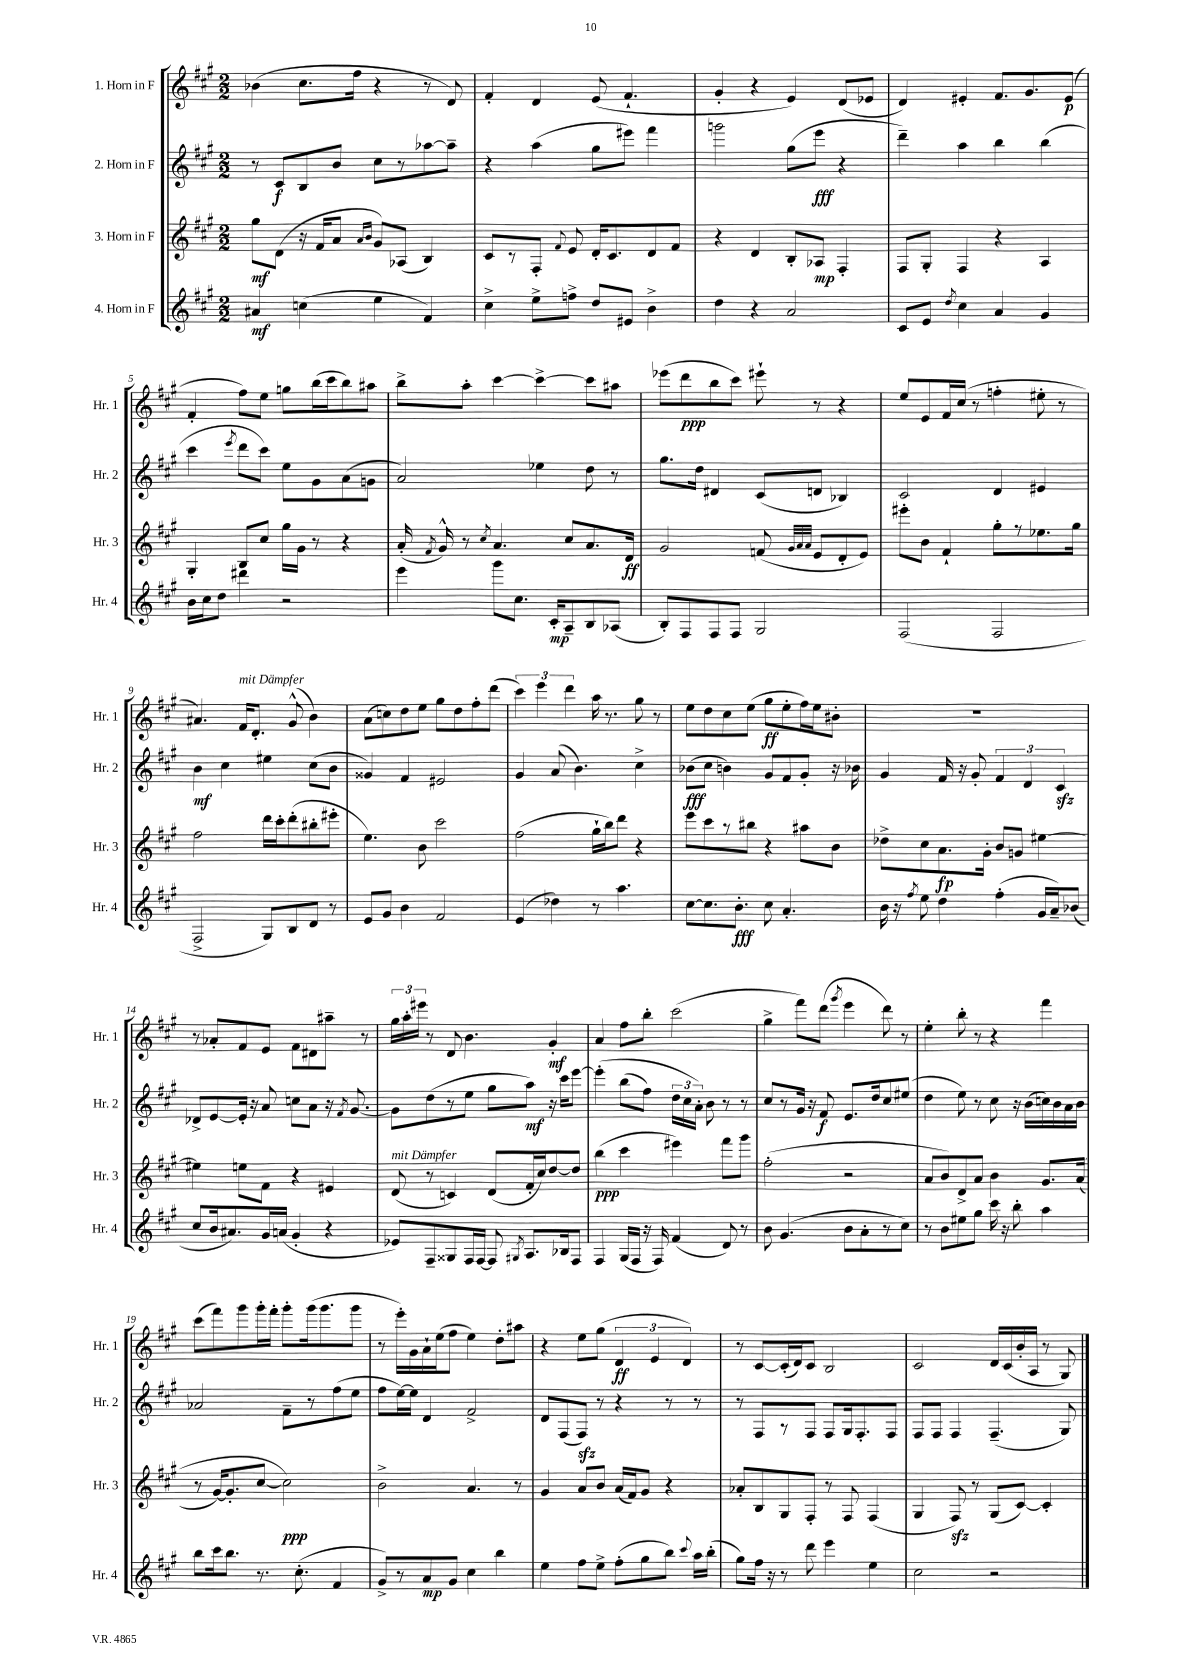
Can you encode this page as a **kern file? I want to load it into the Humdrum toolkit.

**kern	**kern	**kern	**kern
*staff4	*staff3	*staff2	*staff1
*clefG2	*clefG2	*clefG2	*clefG2
*k[f#c#g#]	*k[f#c#g#]	*k[f#c#g#]	*k[f#c#g#]
*M2/2	*M2/2	*M2/2	*M2/2
4a#/	8gg#\L	8r	(4b-\
.	(8d\J	8c#/L	.
(4cc\	16r	8B/	8.cc#\L
.	16f#/LK	.	.
.	8a/J	8b/J	.
.	.	.	16ff#\Jk
.	16qqa/LL	.	.
.	16qqb/JJ	.	.
4ee\	8g#/L)	8cc#\L	4r
.	(8A-/J	8r	.
4f#/)	4B/)	[8aa-\	8r
.	.	8aa-~\]J	8d/)
=	=	=	=
4cc#^\	8c#/L	4r	4f#'/
.	8r	.	.
8ee^\L	8F#'/J	(4aa\	4d/
.	8qqf#/	.	.
8ff^\J	8e/	.	.
8dd/L	16d'/LK	8gg#\L	(8e/
.	8.c#/	.	.
8e#/J	.	8eee#\J)	4.f#`/
4b^\	8d/	4fff#\	.
.	8f#/J	.	.
=	=	=	=
4dd\	4r	2ggg\	4g#'/
4r	4d/	.	4r
2a/	8B'/L	(8gg#\L	4e/)
.	8A-/J	8eee\J	.
.	4F#'/	4r	(8d/L
.	.	.	8e-/J
=	=	=	=
8c#/L	8F#/L	4ddd~\)	4d/)
8e/J	8G#'/J	.	.
8qdd/	.	.	.
4cc#\	4F#/	4aa\	4e#'/
4a/	4r	4bb\	8.f#/L
.	.	.	8.g#/
4g#/	4A/	(4bb\	.
.	.	.	(8e#/J
=	=	=	=
16b\LL	4G#'/	4ccc#\	4f#'/
16cc#\J	.	.	.
8dd\J	.	.	.
.	.	8qeee/	.
4ddd#\	8B/L	8ddd\L	8ff#\L)
.	8cc#/J	8ccc#\J)	8ee\J
2r	16gg#\LL	8ee\L	8gg\L
.	16g#\JJ	.	.
.	8r	8g#\	(16bb\L
.	.	.	16ccc#\J
.	4r	(8a\	8bb\)
.	.	8g\J	8aa#\J
=	=	=	=
4eee\	(16a'/	2a/)	8bb^\L
.	8qf#/	.	.
.	16g#^^/)	.	.
.	8r	.	8aa'\J
.	8qcc#/	.	.
8ggg#\L	4.a/	.	[4ccc#\
8.cc#\J	.	.	.
.	.	4ee-\	4ccc#^\_
16c#'/LK	.	.	.
8A~/	8cc#/L	.	.
8B/	8.a/	8dd\	8ccc#\]L
(8A-/J	.	8r	8aa#\J
.	16d/Jk	.	.
=	=	=	=
8B'/L)	2g#/	8.gg#\L	(8eee-\L
8F#/	.	.	8ddd\
.	.	16dd\Jk	.
8F#/	.	4d#/	8bb\
8F#/J	.	.	8ccc#\J)
2G#/	(8f/	(8c#/L	8eee#`\
.	32qqg#/LLL	.	.
.	32qqa/	.	.
.	32qqa/JJJ	.	.
.	8e/L	8d/J	8r
.	8d'/	4B-/)	4r
.	8e/J)	.	.
=	=	=	=
(2F#/	8eee#'\L	2c#/	8ee/L
.	8b\J	.	8e/
.	4f#`/	.	16f#/L
.	.	.	(16cc#/JJ
.	.	.	8r
2F#/	8gg#'\L	4d/	4ff'\
.	8r	.	.
.	8.ee-\	4e#/	8ee#'\
.	.	.	8r
.	16gg#\Jk	.	.
=	=	=	=
2F#^/	2ff#\	4b\	4.a#/)
.	.	4cc#\	.
.	.	.	16f#/LK
.	.	.	8.d'/J
8G#/L)	16ddd\LL	4ee#\	.
.	16ccc#'\J	.	.
8B/	(8ddd'\	.	(8g#^^/
8d/J	8bb#'\	(8cc#\L	4b\)
8r	8eee#'\J	8b\J	.
=	=	=	=
8e/L	4.ee\)	4g##/)	(8a\L
8g#/J	.	.	8cc\)
4b\	.	4f#/	8dd\
.	8b\	.	8ee\J
2f#/	2ccc#\	2e#/	8gg#\L
.	.	.	8dd\
.	.	.	8ff#'\
.	.	.	(8ddd\J
=	=	=	=
(4e/	(2ff#\	4g#/	6ccc#\)
.	.	.	6eee\
4dd-\)	.	(8a/	.
.	.	.	6ddd\
.	.	4.b\)	.
8r	16gg#`\LL	.	16aa\
.	16bb\J)	.	8.r
4.aa\	8ddd\J	.	.
.	4r	4cc#^\	8gg#\
.	.	.	8r
=	=	=	=
[8cc#\L	8eee\L	(8b-\L	8ee\L
8.cc#\]	8ccc#\	8cc#\J	8dd\
.	8r	4b\)	8cc#\
8.b'\J	.	.	.
.	8bb#\J	.	(8ee\J
8cc#\	4r	8g#/L	8gg#\L
4.a'/	.	8f#/	8ee'\
.	8aa#\L	8g#'/J	16ff#\L)
.	.	.	16ee\J
.	8b\J	16r	8b#'\J
.	.	16b-\	.
=	=	=	=
16b\	8dd-^\L	4g#/	1r
16r	.	.	.
8qff#/	.	.	.
8ee\	8cc#\	.	.
4dd\	8.a\	16f#/	.
.	.	16r	.
.	.	8g#'/	.
.	16g#'\Jk	.	.
(4ff#'\	8b/L	6f#/	.
.	8g/J	.	.
.	.	6d/	.
16g#/LL	[4ee#\	.	.
16a~/J)	.	.	.
.	.	6c#/	.
(8b-/J	.	.	.
=	=	=	=
8cc#/L	4ee#\]	8d-^/L	8r
16b/k	.	[8e/	8a-'/L
8.a#/)	.	.	.
.	8ee\L	16e'/]Jk	8f#/
.	.	16r	.
16g#/L	8f#\J	8a/	8e/J
(16a/JJ	.	.	.
4g#'/	4r	8cc\L	8f#\L
.	.	8a\J	8d#\
4r	4e#/	16r	8aa#~\J
.	.	8qf#/	.
.	.	[8.g#/	.
.	.	.	8r
=	=	=	=
8e-/L)	(8d/	8g#\]L	24gg#\LL
.	.	.	24aa'\
.	.	.	24eee#\JJ
8F#~/	8r	(8dd\	8r
8G##/	4c/)	8r	8d/
16F#/L	.	8ee\J	4.b\
[16F#/JJ	.	.	.
8F#/]	(8d/L	8gg#\L	.
8qG#/	.	.	.
8.A/L	16f#'/L	8aa\J)	.
.	16cc#/J)	.	.
.	[8dd/	16r	4g#'/
16B-/k	.	16ccc#\LK	.
8F#/J	8dd/]J	[8eee\J	.
=	=	=	=
4F#/	(4bb\	&(4eee'\]	4a/
(16G#/LL	4ccc#\	(8bb\L	8ff#\L
16F#/JJ	.	.	.
16r	.	8ff#\J)	8bb'\J
16F#/)	.	.	.
(4f#/	4eee#\)	24dd\LL	(2ccc#\
.	.	24cc#\	.
.	.	24a'\JJ&)	.
.	.	8b\	.
8d/)	8fff#\L	8r	.
8r	8ggg#\J	8r	.
=	=	=	=
8b\	(2ff#'\	8cc#/L	4gg#^\
(4.g#/	.	8r	.
.	.	16g#/Jk	8fff#\L)
.	.	16r	.
.	.	8f#/	(8ddd\J
.	.	.	8qggg#/
8b\L	2r	8.e/L	4eee\
8a'\	.	.	.
.	.	16dd/k	.
8r	.	8cc#/	8ddd\)
8cc#\J)	.	(8ee#/J	8r
=	=	=	=
8r	8a/L	4dd\	4ee'\
8b\L	8b/)	.	.
8ee#\	8d^/	8ee\)	8bb'\
8gg#\J	8a/J	8r	8r
16ccc#\	4b\	8cc#\	4r
16r	.	.	.
8bb'\	.	16r	.
.	.	(16b\LL	.
4aa\	8.g#/L	16cc\)	4fff#\
.	.	16b\	.
.	.	16a\	.
.	&((16a/Jk	16b\JJ	.
=	=	=	=
8bb\L	8r	2a-/	(8ccc#\L
16ccc#\k	[16g#/LK)	.	8fff#\)
8.bb\J	8.g#'/]	.	.
.	.	.	8ggg#\
8.r	[8cc#/J	.	16ggg#'\L
.	.	.	16fff#'\JJ
.	2cc#\]&)	8f#~\L	8ggg#'\L
(8.cc#'\	.	.	.
.	.	8r	(16ggg#\k
.	.	.	8.ggg#\
4f#/	.	(8ff#\	.
.	.	8ee\J	8ggg#\J
=	=	=	=
8g#^/L)	2b^\	8ff#\L	8r
8r	.	[16ee\L)	16eee'\LL)
.	.	16ee\]JJ	16g#\
8a/	.	4d/	16a`\
.	.	.	(16ee\J
8g#/J	.	.	8ff#\J
4cc#\	4.a/	2f#^/	4ee\)
4bb\	.	.	8dd'\L
.	8r	.	8aa#\J
=	=	=	=
4ee\	4g#/	8d/L	4r
.	.	(8F#/	.
8ff#\L	8a/L	8F#/J)	8ee\L
8ee^\J	8b/J	8r	(8gg#\J
(8ff#'\L	(16a/LL	4r	6d/
.	16f#/J)	.	.
8gg#\	8g#/J	.	.
.	.	.	6e/
8bb\J)	4r	8r	.
.	.	.	6d/)
8qqccc#/	.	.	.
16aa\LL	.	8r	.
(16bb'\JJ	.	.	.
=	=	=	=
8gg#\L)	8a-'/L	8r	8r
16ff#\Jk	8B/	8F#/L	[8c#/L
16r	.	.	.
8r	8G#/	8r	(16c#'/]L
.	.	.	16d/J)
8ddd\	8F#'/J	8F#/J	8c#/J
4eee\	8r	8F#/L	2B/
.	8F#/	16G#/k	.
.	.	8.F#'/	.
4ee\	(4F#/	.	.
.	.	8F#/J	.
=	=	=	=
2cc#\	4G#/	8F#/L	2c#/
.	.	8F#/J	.
.	8F#/)	4F#/	.
.	8r	.	.
2r	(8G#/L	(4.F#~/	16d/LL
.	.	.	(16c#/
.	[8c#/J)	.	16b'/
.	.	.	16A/JJ
.	4c#'/]	.	8r
.	.	8G#/)	8G#/)
==	==	==	==
*-	*-	*-	*-
